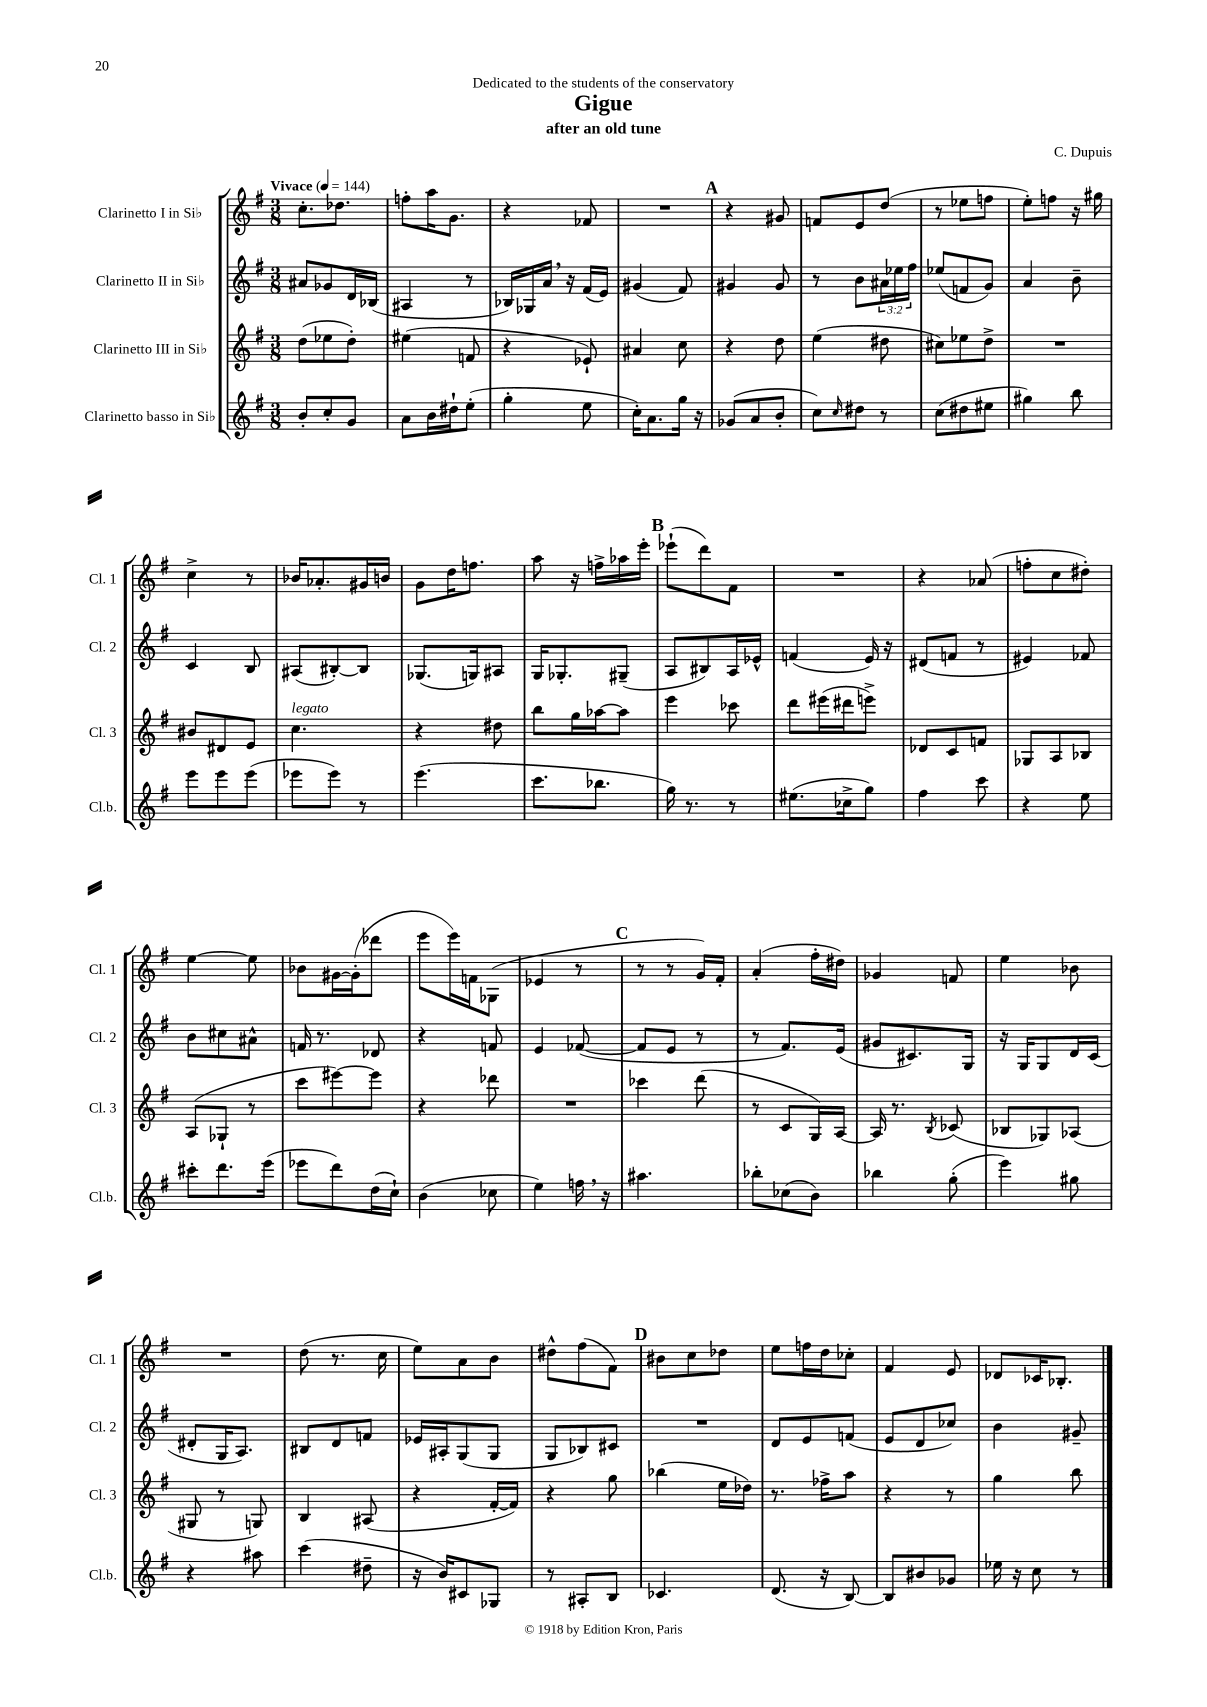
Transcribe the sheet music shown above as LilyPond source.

\header { title = "Gigue" composer = "C. Dupuis" subtitle = "after an old tune" dedication = "Dedicated to the students of the conservatory" }
<<
\new StaffGroup <<
\new Staff = "s0" \with { instrumentName = "Clarinetto I in Sib" shortInstrumentName = "Cl. 1" } {
    \clef treble \key g \major \numericTimeSignature \time 3/8 \tempo "Vivace" 4 = 144
    c''8.-. des''8. |
    f''8-. a''16 g'8. |
    r4 fes'8 |
    R4. |
    \mark \markup { \bold "A" } r4 gis'8 |
    f'8 e'8 d''8( |
    r8 ees''8 f''8 |
    e''8-.) f''8 r16 gis''16 |
    c''4-> r8 |
    bes'16 aes'8.-. gis'16 b'16 |
    g'8 d''16 f''8. |
    a''8 r16 f''16-> aes''16 e'''16-. |
    \mark \markup { \bold "B" } ees'''8-!( d'''8) fis'8 |
    R4. |
    r4 aes'8( |
    f''8-. c''8 dis''8-.) |
    e''4~ e''8 |
    bes'8 gis'16~ gis'16-.( des'''8 |
    e'''8 e'''16) f'16 ges8( |
    ees'4 r8 |
    \mark \markup { \bold "C" } r8 r8 g'16) fis'16-. |
    a'4-.( fis''16-. dis''16) |
    ges'4 f'8 |
    e''4 bes'8 |
    R4. |
    d''8( r8. c''16 |
    e''8) a'8 b'8 |
    dis''8-^ fis''8( fis'8) |
    \mark \markup { \bold "D" } bis'8 c''8 des''8 |
    e''8 f''16 d''16 ces''8-. |
    fis'4 e'8 |
    des'8 ces'16 bes8.-. \bar "|." |
}
\new Staff = "s1" \with { instrumentName = "Clarinetto II in Sib" shortInstrumentName = "Cl. 2" } {
    \clef treble \key g \major \numericTimeSignature \time 3/8 \override Staff.TupletNumber.text = #tuplet-number::calc-fraction-text
    ais'8 ges'8 d'16 bes16( |
    ais4 r8 |
    bes16) ges16 a'16 \breathe r16 fis'16( e'16) |
    gis'4( fis'8) |
    \mark \markup { \bold "A" } gis'4 gis'8 |
    r8 b'8 \tuplet 3/2 { ais'16 ees''16 fis''16 } |
    ees''8( f'8 g'8) |
    a'4 b'8-- |
    c'4 b8 |
    ais8( bis8~-.) bis8 |
    ges8.( g16) ais8 |
    g16 ges8.-. gis8--( |
    \mark \markup { \bold "B" } a8 bis8) a16 ees'16-^ |
    f'4( e'16) r16 |
    dis'8( f'8 r8 |
    eis'4) fes'8 |
    b'8 cis''8 ais'8-^ |
    f'16 r8. des'8 |
    r4 f'8 |
    e'4 fes'8~( |
    \mark \markup { \bold "C" } fes'8 e'8 r8 |
    r8 fis'8.) e'16( |
    gis'8 cis'8.) g16 |
    r16 g16 g8 d'16 c'16( |
    dis'8-. g16 a8.) |
    bis8 d'8 f'8 |
    ees'16 ais16-. g8( g8 |
    g8 bes8) cis'8 |
    \mark \markup { \bold "D" } R4. |
    d'8 e'8 f'8( |
    e'8 d'8 ces''8) |
    b'4 gis'8-- \bar "|." |
}
\new Staff = "s2" \with { instrumentName = "Clarinetto III in Sib" shortInstrumentName = "Cl. 3" } {
    \clef treble \key g \major \numericTimeSignature \time 3/8
    d''8( ees''8 d''8-.) |
    eis''4( f'8 |
    r4 ees'8-!) |
    ais'4 c''8 |
    \mark \markup { \bold "A" } r4 d''8 |
    e''4( dis''8 |
    cis''8) ees''8 d''8-> |
    R4. |
    bis'8 dis'8 e'8 |
    c''4.^\markup { \italic "legato" } |
    r4 dis''8 |
    b''8 g''16 aes''16~ aes''8 |
    \mark \markup { \bold "B" } e'''4 ces'''8 |
    d'''8 eis'''16( dis'''16 e'''8->) |
    des'8 c'8 f'8 |
    ges8 a8 bes8 |
    a8( ges8-! r8 |
    c'''8 eis'''8~) eis'''8 |
    r4 des'''8 |
    R4. |
    \mark \markup { \bold "C" } ces'''4 d'''8( |
    r8 c'8 g16) a16~ |
    a16 r8. \acciaccatura { b8 } ces'8( |
    bes8 ges8) aes8( |
    gis8 r8 g8) |
    b4 ais8( |
    r4 fis'16~-. fis'16) |
    r4 g''8 |
    \mark \markup { \bold "D" } bes''4( e''16 des''16) |
    r8. fes''16-> a''8 |
    r4 r8 |
    g''4 b''8 \bar "|." |
}
\new Staff = "s3" \with { instrumentName = "Clarinetto basso in Sib" shortInstrumentName = "Cl.b." } {
    \clef treble \key g \major \numericTimeSignature \time 3/8
    b'8-. c''8-. g'8 |
    a'8 b'16 dis''16-! e''8-.( |
    g''4-. e''8 |
    c''16-.) a'8. g''16 r16 |
    \mark \markup { \bold "A" } ges'8( a'8 b'8-. |
    c''8) \grace { c''16 } dis''8 r8 |
    c''8( dis''8 eis''8 |
    gis''4) b''8 |
    e'''8 e'''8 e'''8( |
    ees'''8 ees'''8) r8 |
    e'''4.( |
    c'''8. bes''8. |
    \mark \markup { \bold "B" } g''16) r8. r8 |
    eis''8.( ces''16-> g''8) |
    fis''4 c'''8 |
    r4 e''8 |
    cis'''8-. d'''8. e'''16( |
    ees'''8 d'''8) d''16( c''16-!) |
    b'4( ces''8 |
    e''4) f''16 \breathe r16 |
    \mark \markup { \bold "C" } ais''4. |
    bes''8-. ces''8( b'8) |
    bes''4 g''8-.( |
    e'''4) gis''8 |
    r4 ais''8 |
    c'''4( dis''8-- |
    r16 b'16) cis'8 ges8 |
    r8 ais8-. b8 |
    \mark \markup { \bold "D" } ces'4. |
    d'8.( r16 b8~) |
    b8 bis'8 ges'8 |
    ees''16 r16 c''8 r8 \bar "|." |
}
>>
>>
\layout { \context { \Score \remove "Bar_number_engraver" } }
